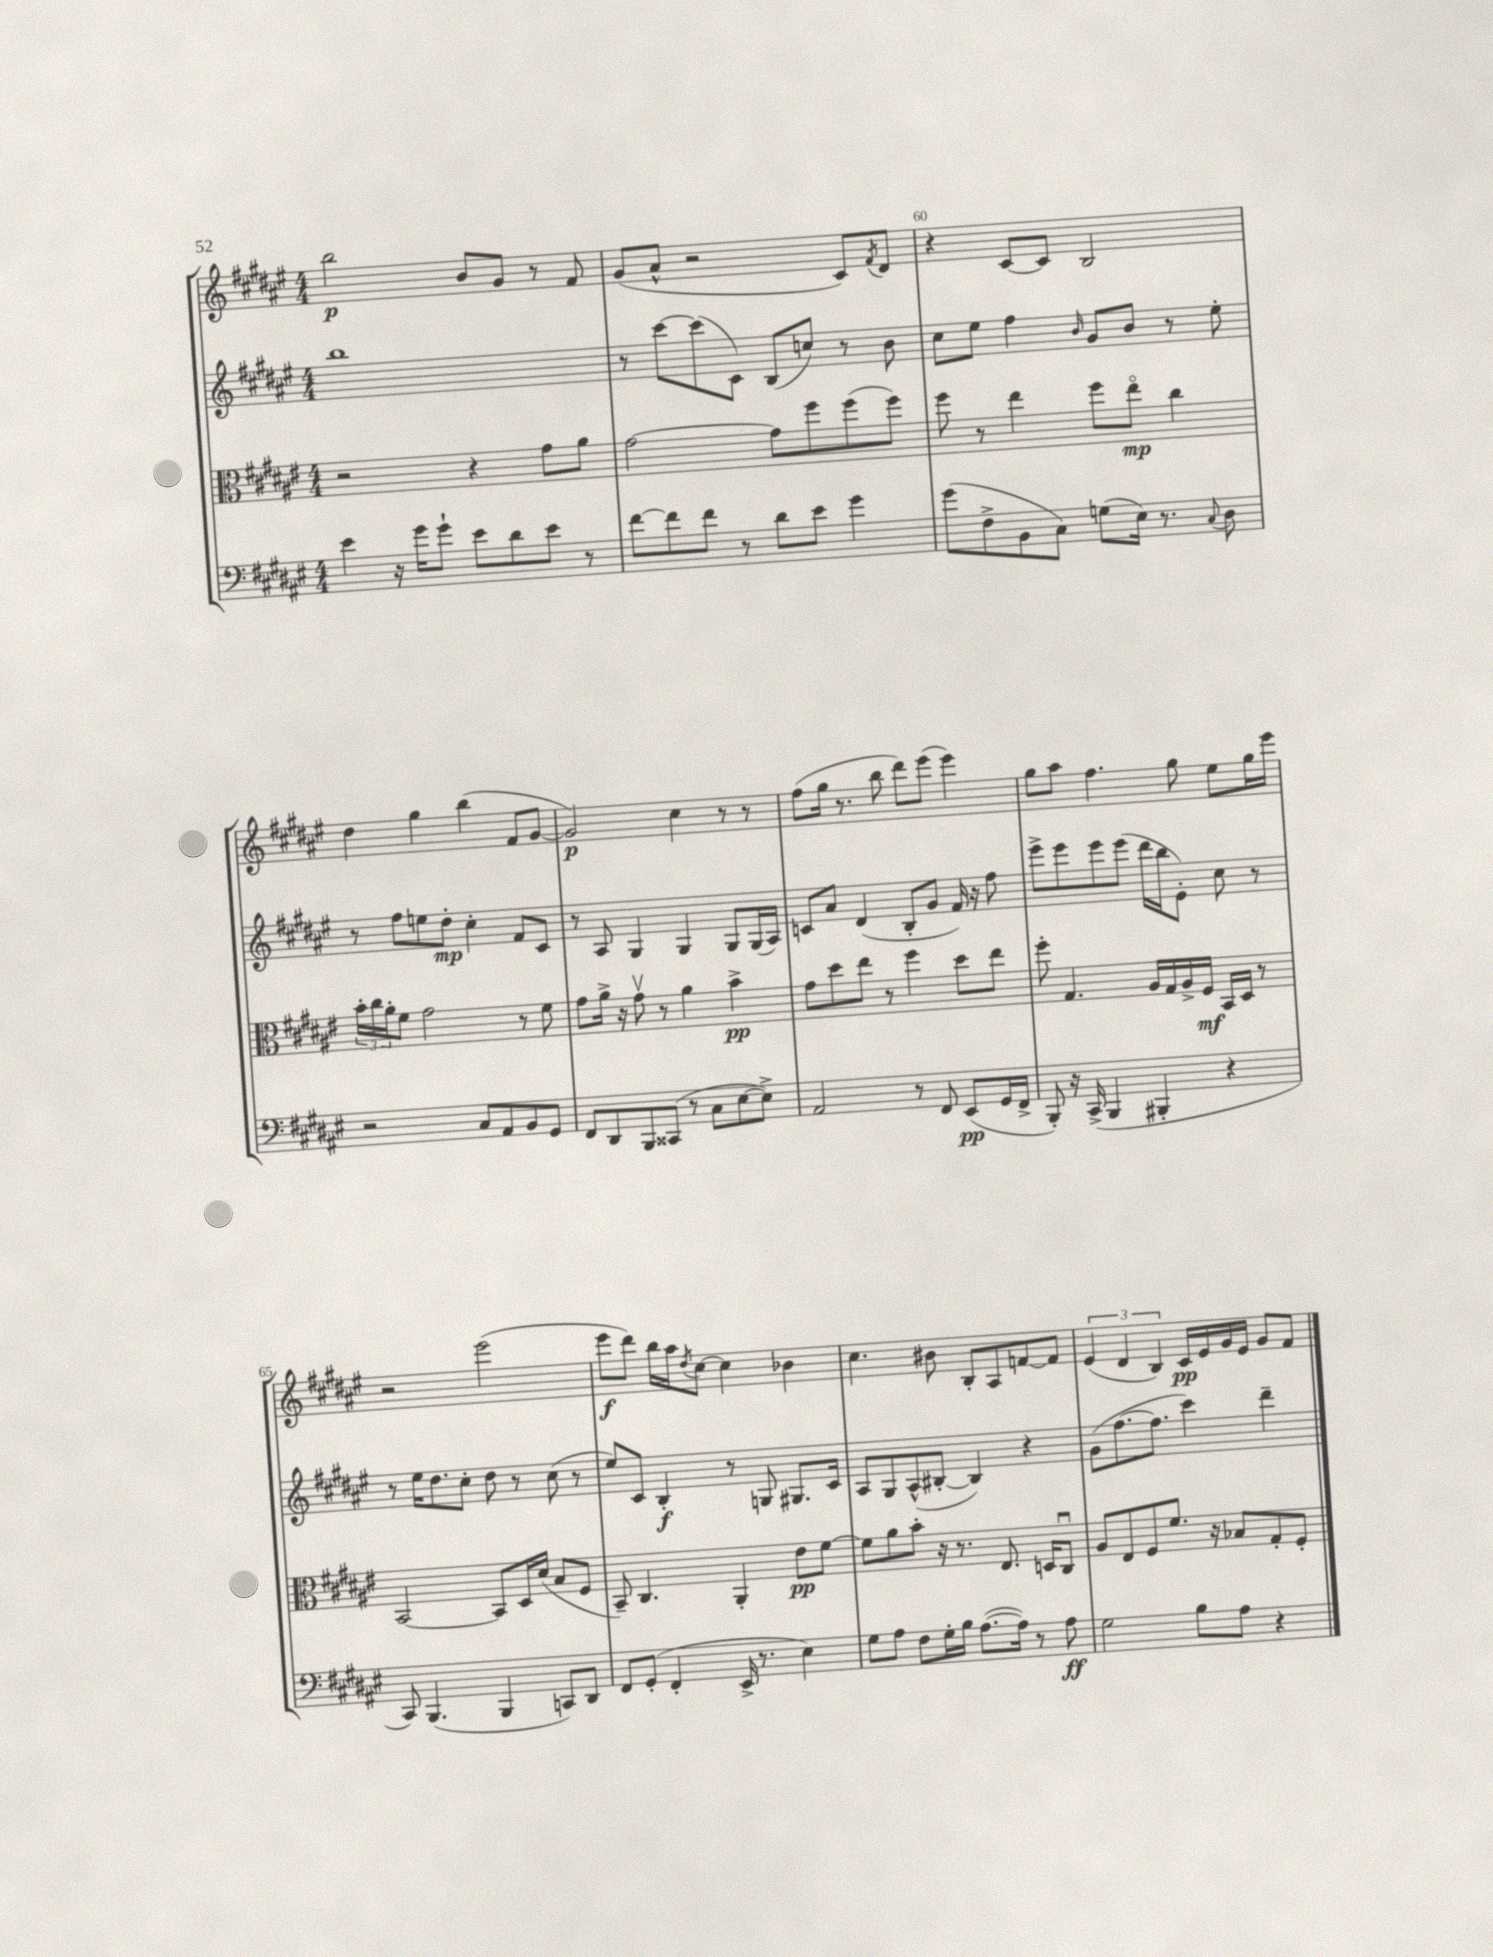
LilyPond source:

<<
\new StaffGroup <<
\new Staff = "s0" {
    \clef treble \key fis \major \numericTimeSignature \time 4/4
    b''2\p b'8 gis'8 r8 fis'8 |
    gis'8( ais'8-^ r2 cis'8) \acciaccatura { fis'8 } dis'8 |
    r4 cis'8~ cis'8 b2 |
    dis''4 gis''4 b''4( fis'8 gis'8~ |
    gis'2\p) cis''4 r8 r8 |
    fis''8( gis''16 r8. b''8 dis'''8) eis'''8( eis'''4) |
    gis''8 ais''8 fis''4. gis''8 eis''8 gis''16 eis'''16 |
    r2 eis'''2( |
    eis'''8\f dis'''8) b''16 ais''16 \acciaccatura { dis''8 } cis''8~ cis''4 bes'4 |
    cis''4. bis'8 b8-. ais8 f'8~ f'8 |
    \tuplet 3/2 { eis'4( dis'4 b4) } cis'16\pp eis'16 gis'16 eis'16 gis'8 fis'8 \bar "|." |
}
\new Staff = "s1" {
    \clef treble \key fis \major \numericTimeSignature \time 4/4
    b''1 |
    r8 cis'''8~ cis'''8( cis'8) b8( c''8) r8 b'8 |
    cis''8 eis''8 fis''4 \grace { b'16 } gis'8 b'8 r8 eis''8-. |
    r8 fis''8 e''8 dis''8-.\mp cis''4-. fis'8 cis'8 |
    r8 ais8 gis4 gis4 gis8 gis16( ais16) |
    c'8 ais'8 dis'4( b8-. gis'8 fis'16) r16 fis''8 |
    eis'''8-> eis'''8 eis'''8 eis'''8( dis'''16 b''16 eis'8-.) cis''8 r8 |
    r8 eis''16 dis''8. cis''8-. dis''8 r8 cis''8( r8 |
    eis''8) cis'8 b4-.\f r8 g8 gis8. cis'16 |
    ais8 gis8 ais8-^( bis8~-. bis4) r4 |
    gis'8( fis''8.~ fis''8. cis'''4) dis'''4-- \bar "|." |
}
\new Staff = "s2" {
    \clef alto \key fis \major \numericTimeSignature \time 4/4
    r2 r4 gis'8 ais'8 |
    gis'2~ gis'8 fis''8 fis''8( fis''8) |
    fis''8 r8 eis''4 fis''8 eis''8\flageolet\mp cis''4 |
    \tuplet 3/2 { b'16-. cis''16 ais'16-. } fis'8 gis'2 r8 fis'8 |
    gis'8 ais'16-> r16 gis'8\upbow r8 ais'4 b'4->\pp |
    gis'8 dis''8 eis''8 r8 fis''4 dis''8 eis''8 |
    fis''8-. gis4. ais16 gis16 ais16-> fis16\mf b,16 dis16 r8 |
    b,2~ b,8 dis16 dis'16( b8 fis8 |
    b,8--) cis4. ais,4-. eis'8\pp fis'8~ |
    fis'8 ais'8 b'8-. r16 r8. eis8. d16 cis8\downbow |
    ais8 eis8 fis8 fis'8. r16 bes8 gis8-. fis8-. \bar "|." |
}
\new Staff = "s3" {
    \clef bass \key fis \major \numericTimeSignature \time 4/4
    eis'4 r16 gis'16 gis'8-! eis'8 dis'8 eis'8 r8 |
    fis'8~ fis'8 fis'8 r8 dis'8 eis'8 gis'4 |
    gis'8( fis8-> b,8 cis8) g8( eis16) r8. \appoggiatura { cis8 } dis8 |
    r2 cis8 ais,8 b,8 gis,8 |
    fis,8 dis,8 b,,8 cisis,8( r8 cis8 eis8~ eis8->) |
    ais,2 r8 fis,8 eis,8\pp( gis,16 fis,16-> |
    b,,8-.) r16 cis,16->( b,,4 bis,,4-. r4 |
    cis,8) b,,4.( b,,4 c,8) dis,8 |
    fis,8 gis,8-.( fis,4-. eis,16-> r8. eis4) |
    gis8 ais8 fis8 gis16-. b16 ais8.~( ais16) r8 ais8\ff |
    gis2 b8 ais8 r4 \bar "|." |
}
>>
>>
\layout { \context { \Score currentBarNumber = #58 \override BarNumber.break-visibility = ##(#f #t #t) barNumberVisibility = #(every-nth-bar-number-visible 5) } }
